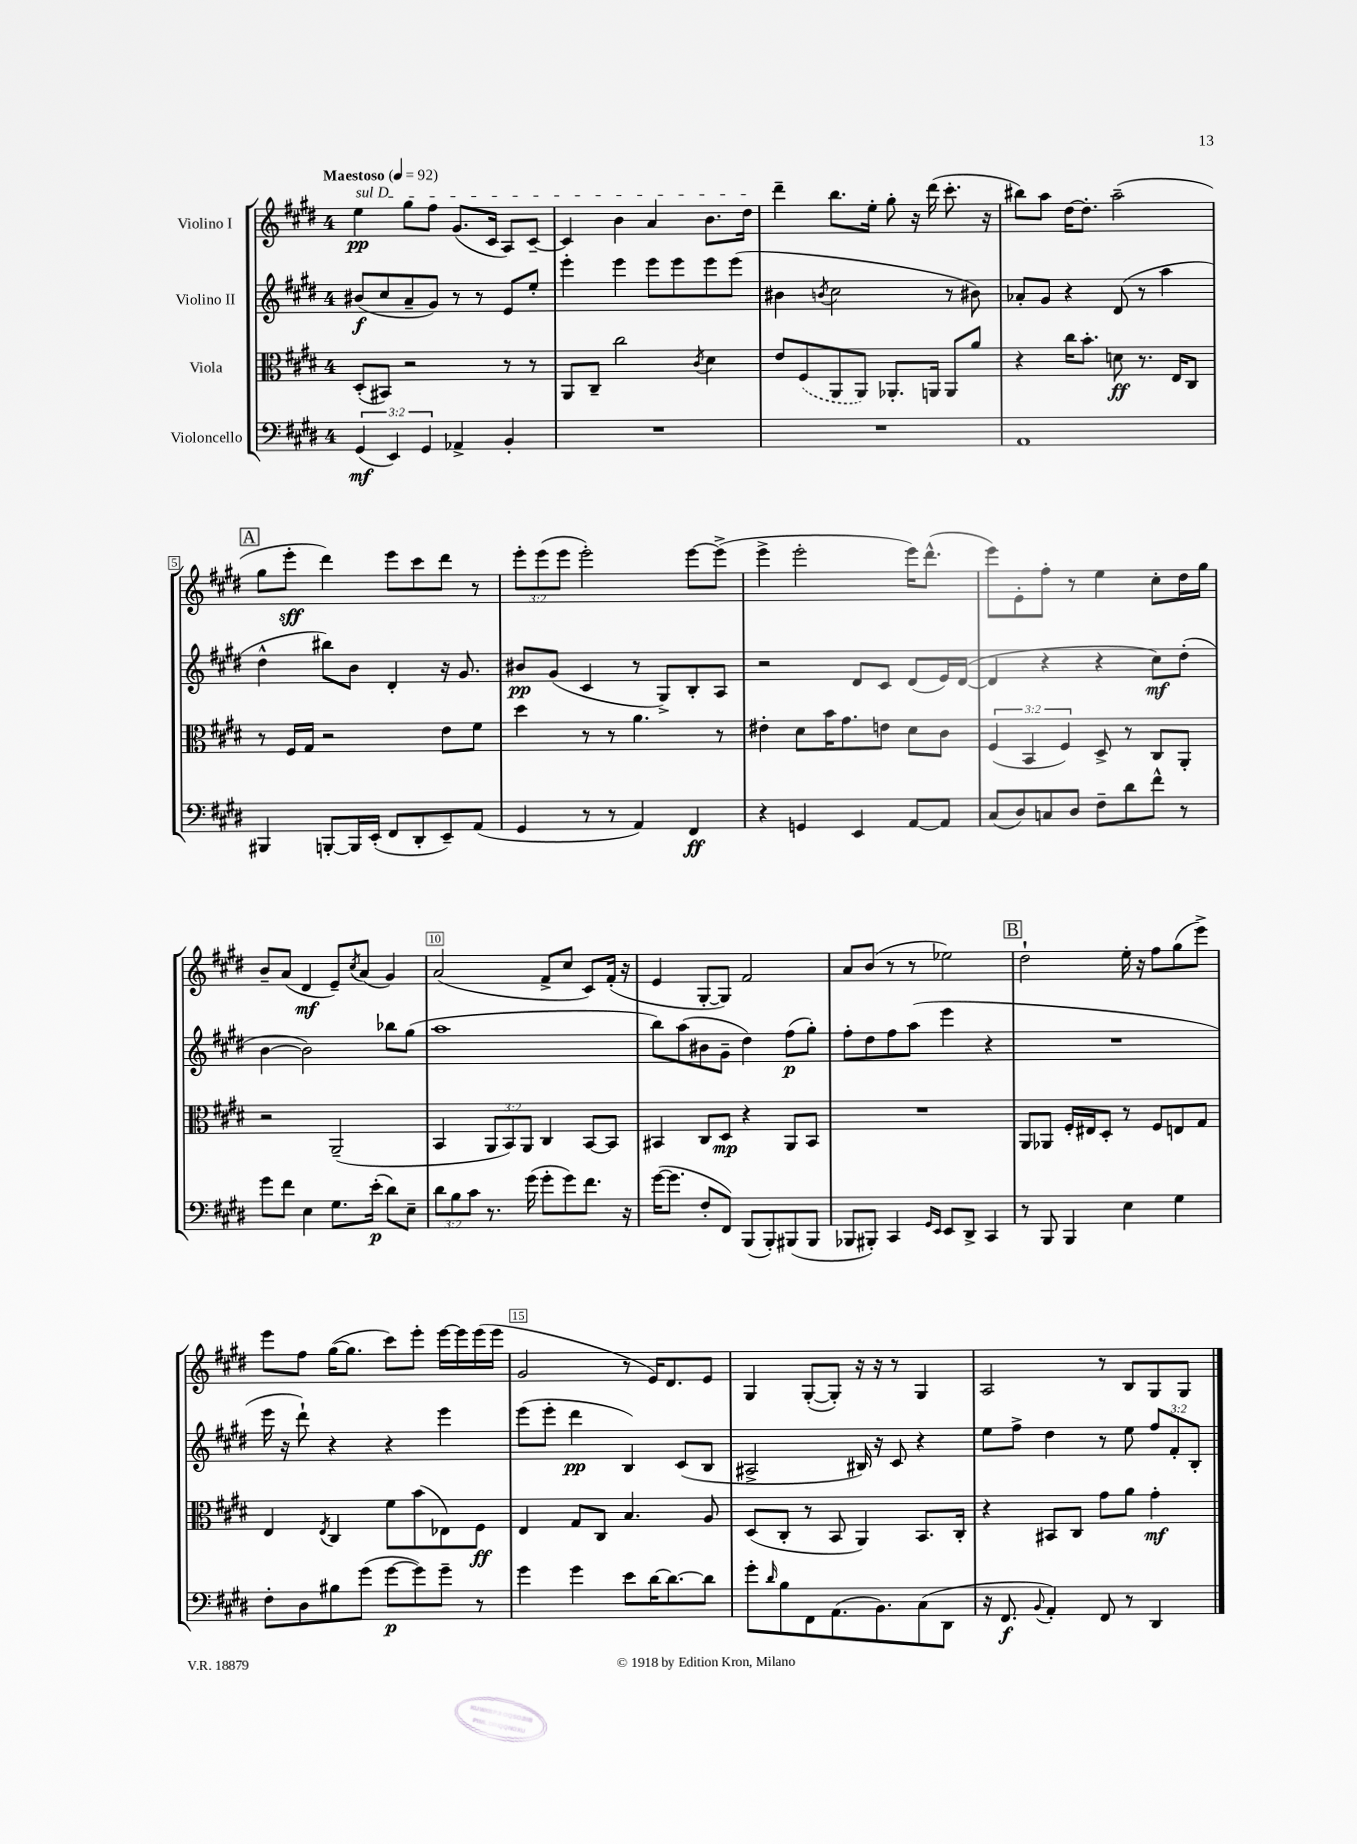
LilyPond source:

<<
\new StaffGroup <<
\new Staff = "s0" \with { instrumentName = "Violino I" } {
    \clef treble \key e \major \once \override Staff.TimeSignature.style = #'single-digit \time 4/4 \override Staff.TupletNumber.text = #tuplet-number::calc-fraction-text \tempo "Maestoso" 4 = 92
    \once \override TextSpanner.bound-details.left.text = \markup { \italic "sul D" } e''4\pp\startTextSpan gis''8 fis''8 gis'8.( cis'16 a8) cis'8~-- |
    cis'4 b'4 a'4 b'8. dis''16\stopTextSpan |
    dis'''4-- b''8. e''16-. gis''8-. r16 dis'''16( cis'''8.-. r16 |
    bis''8) a''8 dis''16~ dis''8.-. a''2--( |
    \mark \markup { \box "A" } gis''8 e'''8-.\sff dis'''4) e'''8 cis'''8 dis'''8 r8 |
    \tuplet 3/2 { e'''8-. e'''8( e'''8 } e'''2-.) e'''8~ e'''8->( |
    e'''4-> e'''2-. e'''16) dis'''8.-^( |
    e'''8) e'8-. fis''8-. r8 e''4 cis''8-. dis''16 gis''16 |
    b'8-- a'8( dis'4\mf e'8--) \acciaccatura { cis''8 } a'8( gis'4) |
    a'2( fis'8-> cis''8 cis'8) fis'16-.( r16 |
    e'4 gis8~-. gis8) fis'2 |
    a'8 b'8( r8 r8 ees''2) |
    \mark \markup { \box "B" } dis''2-! e''16-. r16 fis''8 gis''8( e'''8->) |
    e'''8 fis''8 gis''16~( gis''8. cis'''8) e'''8-. e'''16~ e'''16 e'''16( e'''16 |
    gis'2 r8 e'16) dis'8. e'8 |
    gis4 gis8~-.( gis8-.) r16 r16 r8 gis4 |
    a2 r8 b8 gis8 gis8 \bar "|." |
}
\new Staff = "s1" \with { instrumentName = "Violino II" } {
    \clef treble \key e \major \once \override Staff.TimeSignature.style = #'single-digit \time 4/4 \override Staff.TupletNumber.text = #tuplet-number::calc-fraction-text
    bis'8\f( cis''8 a'8-- gis'8) r8 r8 e'8 e''8-. |
    e'''4-. e'''4 e'''8 e'''8 e'''8 e'''8( |
    bis'4 \acciaccatura { b'8 } cis''2 r8 bis'8) |
    aes'8-. gis'8 r4 dis'8( r8 a''4 |
    \mark \markup { \box "A" } dis''4-^ bis''8) b'8 dis'4-. r16 gis'8. |
    bis'8\pp gis'8( cis'4 r8 gis8->) b8-. a8 |
    r2 dis'8 cis'8 dis'8( e'16) dis'16~( |
    dis'4 r4 r4 cis''8\mf) dis''8-.( |
    b'4~ b'2) bes''8 gis''8( |
    a''1 |
    b''8) a''8( bis'8 gis'8-- dis''4) fis''8\p( gis''8-.) |
    fis''8-. dis''8 fis''8 a''8( e'''4 r4 |
    \mark \markup { \box "B" } R1 |
    e'''16 r16 dis'''8-!) r4 r4 e'''4 |
    e'''8( e'''8-. dis'''4\pp b4) cis'8( b8 |
    ais2-> bis16) r16 cis'8 r4 |
    e''8 fis''8-> dis''4 r8 e''8 \tuplet 3/2 { fis''8 fis'8-. b8-. } \bar "|." |
}
\new Staff = "s2" \with { instrumentName = "Viola" } {
    \clef alto \key e \major \once \override Staff.TimeSignature.style = #'single-digit \time 4/4 \override Staff.TupletNumber.text = #tuplet-number::calc-fraction-text
    dis8-.( bis,8) r2 r8 r8 |
    a,8 cis8-- cis''2 \acciaccatura { cis'8 } dis'4 |
    e'8 \once \slurDashed fis8( a,8 a,8) aes,8.-. a,16 a,8 a'8 |
    r4 cis''16 b'8.-. d'8\ff r8. e16 cis8 |
    \mark \markup { \box "A" } r8 fis16 gis16 r2 e'8 fis'8 |
    dis''4 r8 r8 a'4. r8 |
    eis'4-. dis'8 b'16 gis'8. e'8 dis'8 cis'8 |
    \tuplet 3/2 { fis4( b,4 fis4) } dis8-> r8 cis8 a,8-. |
    r2 a,2--( |
    b,4 \tuplet 3/2 { a,8 b,8) a,8 } cis4 b,8~ b,8 |
    bis,4 cis8 dis8\mp r4 a,8 bis,8 |
    R1 |
    \mark \markup { \box "B" } a,8 aes,8 fis16-. eis16 dis8-. r8 fis8 e8 gis8 |
    e4 \acciaccatura { e8 } cis4 fis'8 b'8( ees8) fis8\ff |
    e4 gis8 cis8 b4. a8 |
    dis8( cis8-. r8 b,8 a,4) b,8. cis16-. |
    r4 bis,8 cis8 gis'8 a'8 gis'4-.\mf \bar "|." |
}
\new Staff = "s3" \with { instrumentName = "Violoncello" } {
    \clef bass \key e \major \once \override Staff.TimeSignature.style = #'single-digit \time 4/4 \override Staff.TupletNumber.text = #tuplet-number::calc-fraction-text
    \tuplet 3/2 { gis,4\mf( e,4) gis,4 } aes,4-> b,4-. |
    R1 |
    R1 |
    a,1 |
    \mark \markup { \box "A" } bis,,4 b,,8~-. b,,16 e,16-.( fis,8 dis,8-. e,8--) a,8( |
    gis,4 r8 r8 a,4) fis,4\ff |
    r4 g,4 e,4 a,8~ a,8 |
    cis8( dis8) c8 dis8 fis8-- dis'8 fis'8-^ r8 |
    gis'8 fis'8 e4 gis8. e'16-.\p( dis'8) e8-- |
    \tuplet 3/2 { dis'8 b8 cis'8 } r8. gis'16( gis'8-. gis'8) fis'8. r16 |
    gis'16~( gis'8. fis8-. fis,8) b,,8( b,,8-.) bis,,8( bis,,8 |
    bes,,8 bis,,8-.) cis,4 \grace { gis,16 e,16 } e,8 dis,8-> cis,4 |
    \mark \markup { \box "B" } r8 b,,8 b,,4 e4 gis4 |
    fis8-. dis8 bis8 gis'8( gis'8~\p gis'8) gis'8-- r8 |
    gis'4 gis'4 e'8 dis'16~ dis'8.~ dis'8 |
    gis'8-. \grace { dis'16 } b8 fis,8 a,8.( b,8.) cis8( dis,8 |
    r16 fis,8.\f \appoggiatura { b,8 } a,4-.) fis,8 r8 dis,4 \bar "|." |
}
>>
>>
\layout { \context { \Score \override BarNumber.break-visibility = ##(#f #t #t) barNumberVisibility = #(every-nth-bar-number-visible 5) \override BarNumber.stencil = #(make-stencil-boxer 0.1 0.3 ly:text-interface::print) } }
